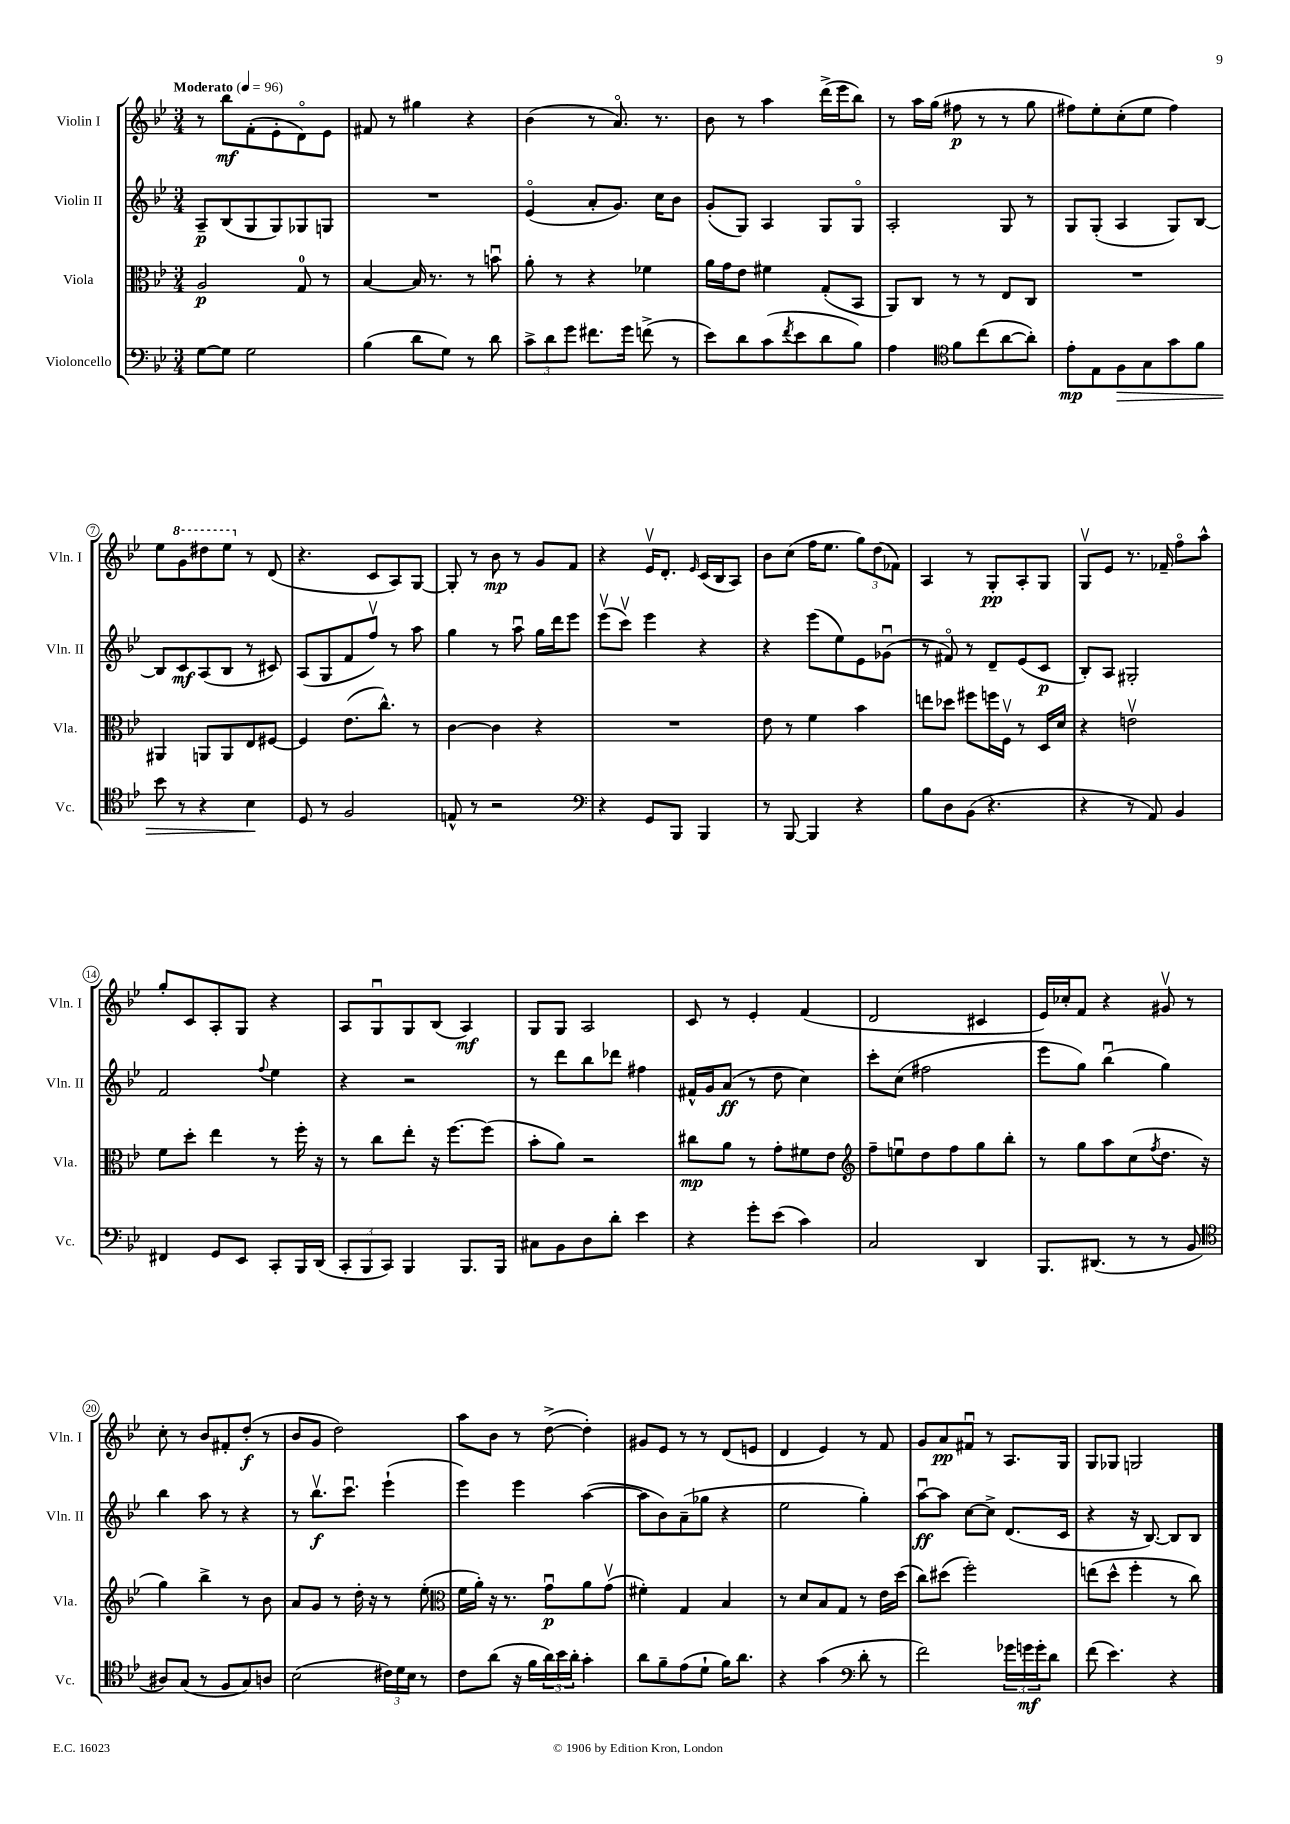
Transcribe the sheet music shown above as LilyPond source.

<<
\new StaffGroup <<
\new Staff = "s0" \with { instrumentName = "Violin I" shortInstrumentName = "Vln. I" } {
    \clef treble \key bes \major \numericTimeSignature \time 3/4 \tempo "Moderato" 4 = 96
    r8 bes''8\mf f'8-.( ees'8-. d'8\flageolet) ees'8 |
    fis'8 r8 gis''4 r4 |
    bes'4( r8 a'8.\flageolet) r8. |
    bes'8 r8 a''4 d'''16->( ees'''16 bes''8) |
    r8 a''16 g''16( fis''8\p r8 r8 g''8 |
    fis''8) ees''8-. c''8-.( ees''8 fis''4) |
    ees''8 \ottava #1 g''8 dis'''8 ees'''8 \ottava #0 r8 d'8( |
    r4. c'8 a8) g8~ |
    g8-. r8 bes'8\mp r8 g'8 f'8 |
    r4 ees'16\upbow d'8.-. \grace { ees'16 } c'16( bes16 a8) |
    bes'8 c''8( f''16 ees''8. \tuplet 3/2 { g''8) d''8( fes'8) } |
    a4 r8 g8-.\pp a8-. g8 |
    g8\upbow ees'8 r8. fes'16-- f''8\flageolet a''8-^ |
    g''8-. c'8 a8-. g8 r4 |
    a8 g8\downbow g8 bes8( a4\mf) |
    g8 g8 a2 |
    c'8 r8 ees'4-. f'4( |
    d'2 cis'4 |
    ees'16) ces''16-. f'8 r4 gis'8\upbow r8 |
    c''8-. r8 bes'8 fis'8-. d''8-.\f( r8 |
    bes'8 g'8 d''2) |
    a''8 bes'8 r8 d''8~->( d''4-.) |
    gis'8 ees'8 r8 r8 d'8( e'8 |
    d'4 ees'4) r8 f'8 |
    g'8 a'8\pp fis'8\downbow r8 a8. g16 |
    g8 ges8 g2 \bar "|." |
}
\new Staff = "s1" \with { instrumentName = "Violin II" shortInstrumentName = "Vln. II" } {
    \clef treble \key bes \major \numericTimeSignature \time 3/4
    a8--\p bes8( g8 g8) ges8 g8 |
    R2. |
    ees'4\flageolet( a'8-. g'8.) c''16 bes'8 |
    g'8-.( g8) a4 g8 g8\flageolet |
    a2-. g8 r8 |
    g8 g8-.( a4 g8) bes8~ |
    bes8 c'8\mf a8( bes8 r8 cis'8) |
    a8( g8 f'8 f''8\upbow) r8 a''8 |
    g''4 r8 a''8\downbow g''16 d'''16 ees'''8 |
    ees'''8\upbow( c'''8\upbow) ees'''4 r4 |
    r4 ees'''8( ees''8) ees'8 ges'8\downbow( |
    r8 fis'8\flageolet) r8 d'8-- ees'8( c'8\p |
    bes8-.) a8 gis2-. |
    f'2 \appoggiatura { f''8 } ees''4 |
    r4 r2 |
    r8 d'''8 bes''8 des'''8 fis''4 |
    fis'16-^ g'16 a'8\ff( r8 d''8 c''4) |
    c'''8-. c''8( fis''2 |
    ees'''8 g''8) bes''4\downbow( g''4) |
    bes''4 a''8 r8 r4 |
    r8 bes''8.\upbow\f c'''8.\downbow ees'''4-!( |
    ees'''4) ees'''4 a''4~( |
    a''8 bes'8) a'8--( ges''8 r4 |
    ees''2 g''4-.) |
    a''8~\downbow\ff a''8 c''8~ c''8-> d'8.( c'16 |
    r4 r16 bes8.~) bes8 bes8 \bar "|." |
}
\new Staff = "s2" \with { instrumentName = "Viola" shortInstrumentName = "Vla." } {
    \clef alto \key bes \major \numericTimeSignature \time 3/4
    a2\p g8-0 r8 |
    bes4~ bes16 r8. r8 b'8\downbow |
    a'8-. r8 r4 fes'4 |
    a'16 g'16 ees'8 fis'4 g8-.( bes,8 |
    a,8) c8 r8 r8 ees8 c8 |
    R2. |
    ais,4 a,8 a,8 ees8 fis8~ |
    fis4 ees'8.( c''8.-^) r8 |
    c'4~ c'4 r4 |
    R2. |
    ees'8 r8 f'4 bes'4 |
    e''8 des''8 fis''8 f''16 f16\upbow r8 d16 d'16 |
    r4 e'2\upbow |
    f'8 d''8-. ees''4 r8 f''16-. r16 |
    r8 c''8 ees''8-. r16 f''8.~ f''8( |
    bes'8-. a'8) r2 |
    cis''8\mp a'8 r8 g'8-. fis'8 ees'8 |
    \clef treble f''8-- e''8\downbow d''8 f''8 g''8 bes''8-. |
    r8 g''8 a''8 c''8( \acciaccatura { f''8 } d''8. r16 |
    g''4) bes''4-> r8 bes'8 |
    a'8 g'8 r8 d''16-. r16 r8 ees''8-.( |
    \clef alto f'16 a'16-.) r16 r8. g'8\downbow\p a'8 g'8\upbow( |
    fis'4-.) g4 bes4 |
    r8 d'8 bes8 g8 r8 ees'16 d''16( |
    c''8) dis''8( f''2-.) |
    e''8( d''8-^ f''4-. r8 c''8) \bar "|." |
}
\new Staff = "s3" \with { instrumentName = "Violoncello" shortInstrumentName = "Vc." } {
    \clef bass \key bes \major \numericTimeSignature \time 3/4
    g8~ g8 g2 |
    bes4( d'8 g8) r8 d'8 |
    \tuplet 3/2 { c'8-> d'8 g'8 } fis'8. g'16 f'8->( r8 |
    ees'8) d'8 c'8( \acciaccatura { f'8 } ees'8 d'8 bes8) |
    a4 \clef tenor f'8 c''8( a'8~ a'8-.) |
    ees'8-.\mp ees8 f8\> g8 g'8 f'8 |
    bes'8 r8 r4 bes4\! |
    d8 r8 f2 |
    e8-^ r8 r2 |
    \clef bass r4 g,8 bes,,8 bes,,4 |
    r8 bes,,8~ bes,,4 r4 |
    bes8 d8 bes,8( r4. |
    r4 r8 a,8) bes,4 |
    fis,4 g,8 ees,8 c,8-. bes,,16 d,16( |
    \tuplet 3/2 { c,8-. bes,,8 c,8) } bes,,4 bes,,8. bes,,16 |
    cis8 bes,8 d8 d'8-. ees'4 |
    r4 g'8-. ees'8( c'4) |
    c2 d,4 |
    bes,,8. dis,8.( r8 r8 bes,8 |
    \clef tenor ais8) g8( r8 f8 g8) a8 |
    bes2( \tuplet 3/2 { cis'16) d'16 bes16 } r8 |
    c'8 a'8( r16 f'16 \tuplet 3/2 { a'16) bes'16 a'16-. } g'4-. |
    a'8 f'8-- ees'8( d'8-! f'16) a'8. |
    r4 g'4( \clef bass d'8-. r8 |
    f'2) \tuplet 3/2 { ges'16 g'16\mf g'16-. } d'8 |
    f'8( ees'4.) r4 \bar "|." |
}
>>
>>
\layout { \context { \Score \override BarNumber.stencil = #(make-stencil-circler 0.1 0.3 ly:text-interface::print) } }
